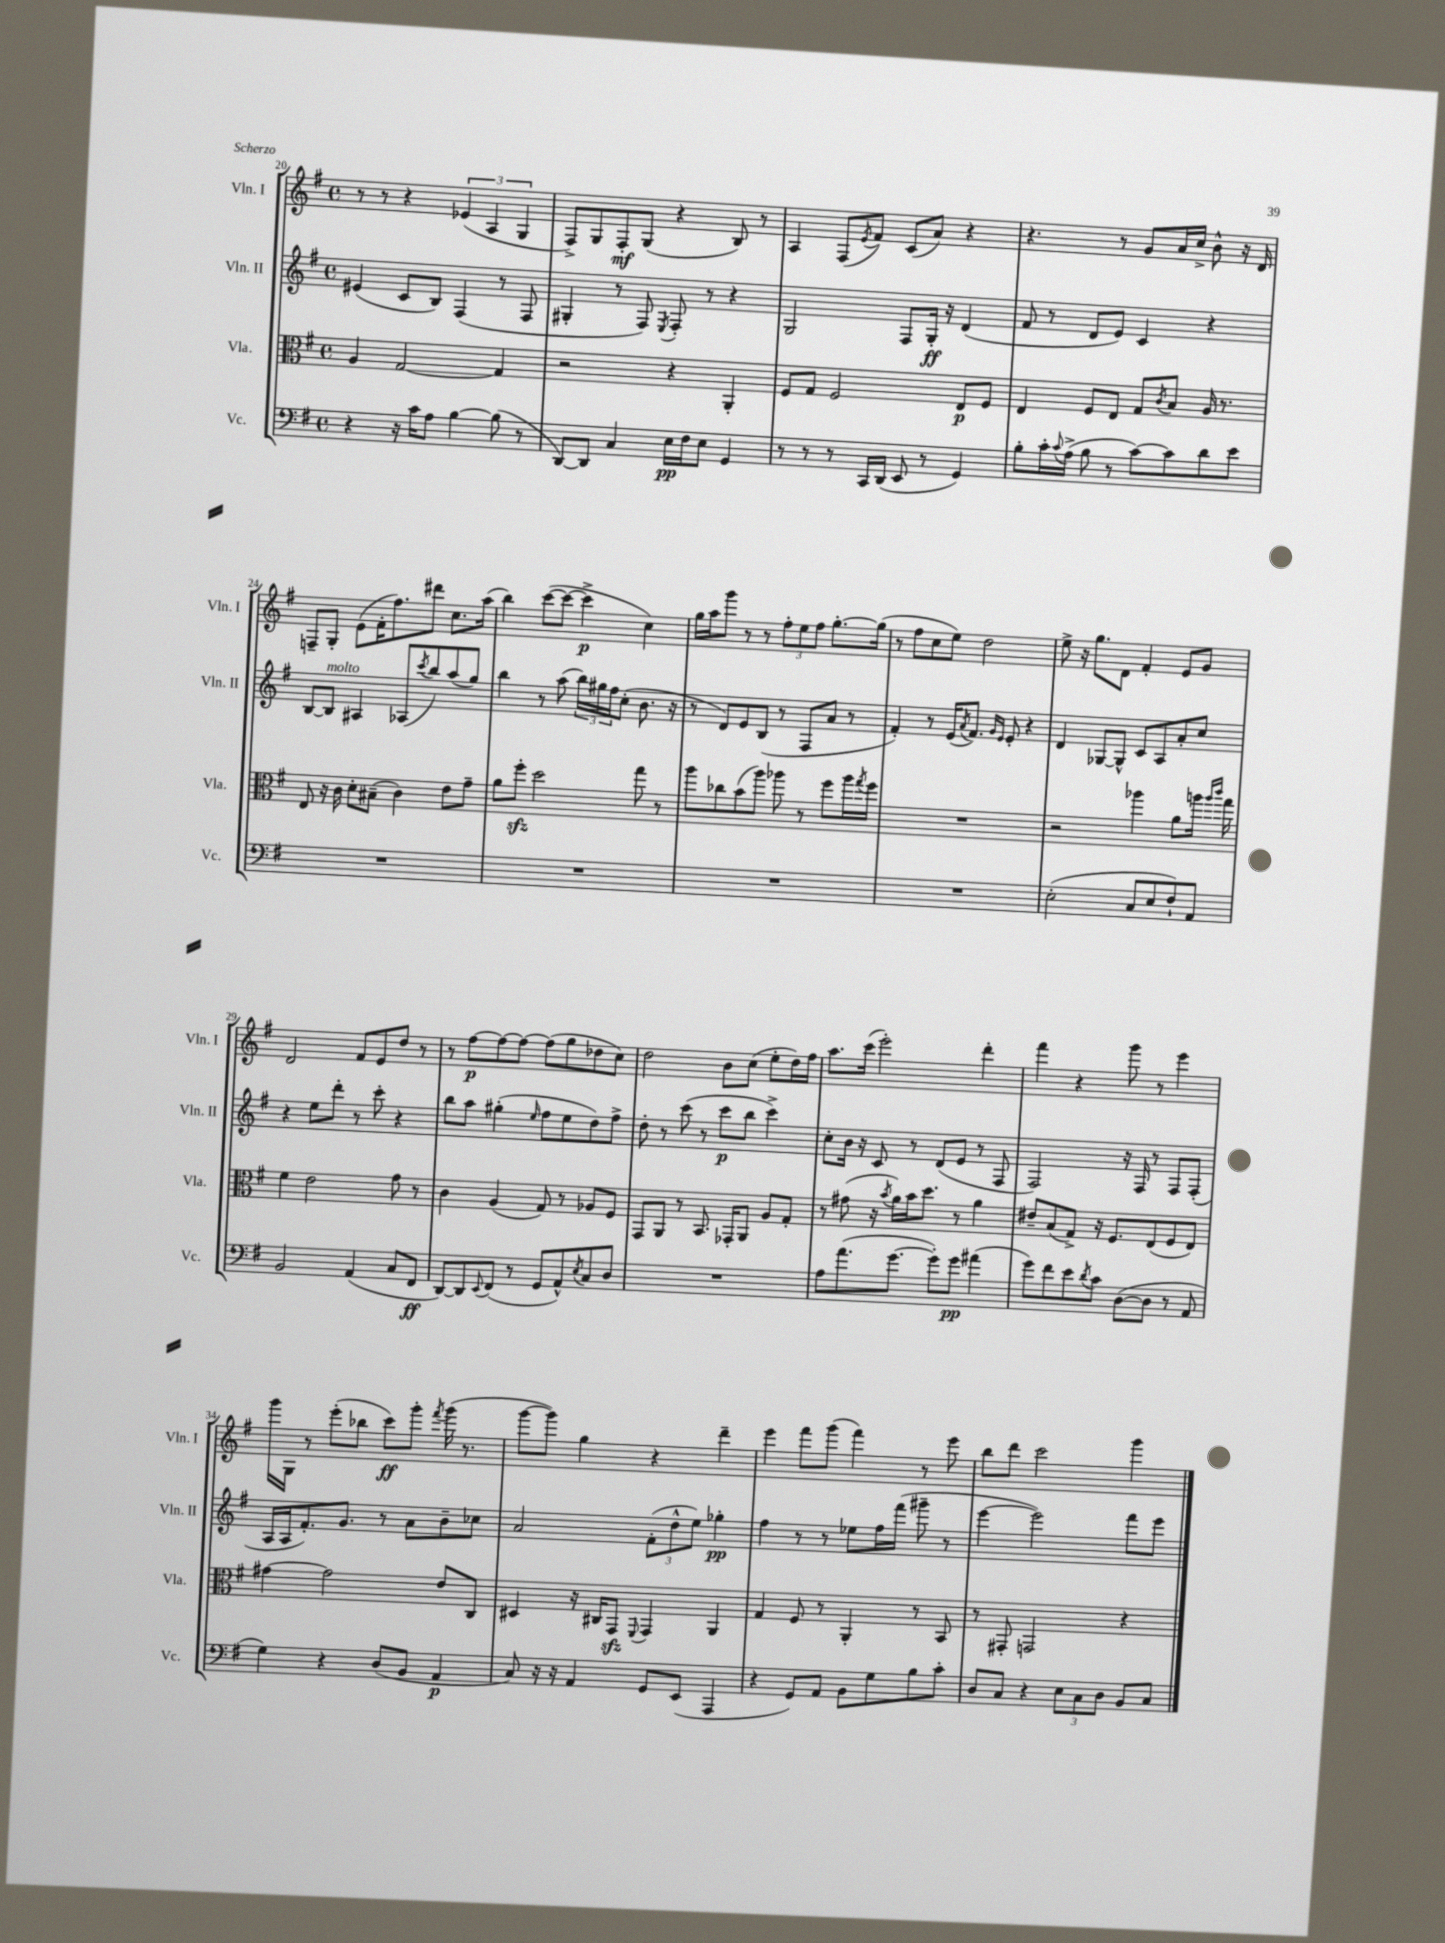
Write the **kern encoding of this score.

**kern	**dynam	**kern	**dynam	**kern	**dynam	**kern	**dynam
*part4	*part4	*part3	*part3	*part2	*part2	*part1	*part1
*staff4	*staff4	*staff3	*staff3	*staff2	*staff2	*staff1	*staff1
*I"Vc.	*	*I"Vla.	*	*I"Vln. II	*	*I"Vln. I	*
*I'Vc.	*	*I'Vla.	*	*I'Vln. II	*	*I'Vln. I	*
*clefF4	*	*clefC3	*	*clefG2	*	*clefG2	*
*k[f#]	*	*k[f#]	*	*k[f#]	*	*k[f#]	*
*M4/4	*	*M4/4	*	*M4/4	*	*M4/4	*
*met(c)	*	*met(c)	*	*met(c)	*	*met(c)	*
=20	=20	=20	=20	=20	=20	=20	=20
4r	.	4A/	.	(4e#X/	.	8r	.
.	.	.	.	.	.	8r	.
16r	.	[2G/	.	8c/L	.	4r	.
16c\KL	.	.	.	.	.	.	.
8A\J	.	.	.	8B/J)	.	.	.
[4B\	.	.	.	(4F#/	.	(6e-X/	.
.	.	.	.	.	.	6A/	.
(8B\]	.	4G/]	.	8r	.	.	.
.	.	.	.	.	.	6G/	.
8r	.	.	.	8F#/	.	.	.
=21	=21	=21	=21	=21	=21	=21	=21
[8DD/L)	.	2r	.	4G#X'/	.	8F#^/L)	.
8DD/J]	.	.	.	.	.	8G/	.
4C/	.	.	.	8r	.	8F#'/	mf
.	.	.	.	8F#/)	.	(8G/J	.
.	.	.	.	8qE/	.	.	.
16E\LL	pp	4r	.	8F#'/	.	4r	.
16F#\J	.	.	.	.	.	.	.
8E\J	.	.	.	8r	.	.	.
4GG/	.	4AA'/	.	4r	.	8B/)	.
.	.	.	.	.	.	8r	.
=22	=22	=22	=22	=22	=22	=22	=22
8r	.	8F#/L	.	2G/	.	4A/	.
8r	.	8G/J	.	.	.	.	.
8r	.	2F#/	.	.	.	(8F#/L	.
.	.	.	.	.	.	8qe/	.
16CC/LL	.	.	.	.	.	8f#/J)	.
(16DD/JJ	.	.	.	.	.	.	.
8EE/	.	.	.	8F#/L	.	(8c/L	.
8r	.	.	.	16G'/Jk	ff	8a/J)	.
.	.	.	.	16r	.	.	.
4GG/)	.	8E/L	p	(4d/	.	4r	.
.	.	8F#/J	.	.	.	.	.
=23	=23	=23	=23	=23	=23	=23	=23
8B'\L	.	4E/	.	8f#/	.	4.r	.
16c'\L	.	.	.	8r	.	.	.
8qqc/	.	.	.	.	.	.	.
(16A^\JJ	.	.	.	.	.	.	.
8B\	.	8F#/L	.	8d/L	.	.	.
8r	.	8E/J	.	8e/J)	.	8r	.
[8c\L)	.	8G/L	.	4c/	.	8g/L	.
.	.	8qc/	.	.	.	.	.
8c\]	.	8B/J	.	.	.	16a/L	.
.	.	.	.	.	.	16cc^/JJ	.
8d\	.	16A/	.	4r	.	8b^^\	.
.	.	8.r	.	.	.	.	.
8e\J	.	.	.	.	.	16r	.
.	.	.	.	.	.	16d/	.
!!LO:LB:g=z
=24	=24	=24	=24	=24	=24	=24	=24
1r	.	8E/	.	[8B/L	.	8Fn~/L	.
!	!	!	!	!LO:TX:a:i:t=molto	!	!	!
.	.	16r	.	8B/J]	.	8G'/J	.
.	.	16c\	.	.	.	.	.
.	.	8d'\L	.	4A#X/	.	(8e\L	.
.	.	(8B#X~\J	.	.	.	16f#'\K	.
.	.	.	.	.	.	8.ff#\)	.
.	.	4c\)	.	(8A-X/L	.	.	.
.	.	.	.	8qccc/	.	.	.
.	.	.	.	8bb/)	.	8ddd#X\J	.
.	.	8e\L	.	(8aa/	.	8.cc\L	.
.	.	8g~\J	.	8gg/J)	.	.	.
.	.	.	.	.	.	(16aa\Jk	.
=25	=25	=25	=25	=25	=25	=25	=25
1r	.	8a\L	.	4bb\	.	4bb\)	.
.	.	8ff#zz'\J	.	.	.	.	.
.	.	2dd\	.	8r	.	([8ccc\L	.
.	.	.	.	(8aa\	.	8ccc\J_	.
.	.	.	.	24bb\LL)	.	4ccc^\]	p
.	.	.	.	24gg#X\	.	.	.
.	.	.	.	24ff#\J	.	.	.
.	.	.	.	(8cc'\J	.	.	.
.	.	8gg\	.	8.b\	.	4cc\)	.
.	.	8r	.	.	.	.	.
.	.	.	.	16r	.	.	.
=26	=26	=26	=26	=26	=26	=26	=26
1r	.	8aa\L	.	8r	.	16gg\LL	.
.	.	.	.	.	.	16aa\J	.
.	.	8cc-X\	.	8d/L)	.	8ggg\J	.
.	.	(8b\	.	8e/	.	8r	.
.	.	8aa\J)	.	(8B/J	.	8r	.
.	.	8aa-X\	.	8r	.	12ff#'\L	.
.	.	.	.	.	.	12ee\	.
.	.	8r	.	8F#/L	.	.	.
.	.	.	.	.	.	12ff#\J	.
.	.	8ff#\L	.	8a/J	.	[8.gg'\L	.
.	.	16aa-\L	.	8r	.	.	.
.	.	8qgg/	.	.	.	.	.
.	.	16ff#\JJ	.	.	.	(16gg\Jk]	.
=27	=27	=27	=27	=27	=27	=27	=27
1r	.	1r	.	4f#'/)	.	8r	.
.	.	.	.	.	.	8ff#\L	.
.	.	.	.	8r	.	8cc\	.
.	.	.	.	(16e/KL	.	8ee\J)	.
.	.	.	.	8qa/	.	.	.
.	.	.	.	8.f#/J)	.	.	.
.	.	.	.	.	.	2dd\	.
.	.	.	.	16qqg/LL	.	.	.
.	.	.	.	16qqe/JJ	.	.	.
.	.	.	.	8e'/	.	.	.
.	.	.	.	4r	.	.	.
=28	=28	=28	=28	=28	=28	=28	=28
(2E'\	.	2r	.	4d/	.	8ee^\	.
.	.	.	.	.	.	16r	.
.	.	.	.	.	.	8.gg\L	.
.	.	.	.	[8G-X/L	.	.	.
.	.	.	.	8G-^^/J]	.	8d\J	.
8C/L	.	4aa-X\	.	8c/L	.	4f#'/	.
8E/	.	.	.	8A/	.	.	.
8F#`/)	.	8a\L	.	8a'/	.	8e/L	.
8AA/J	.	16aan\Jk	.	8cc/J	.	8g/J	.
.	.	16qqaa/LL	.	.	.	.	.
.	.	16qqccc/JJ	.	.	.	.	.
.	.	16gg\	.	.	.	.	.
!!LO:LB:g=z
=29	=29	=29	=29	=29	=29	=29	=29
2BB/	.	4f#\	.	4r	.	2d/	.
.	.	2e\	.	8ee\L	.	.	.
.	.	.	.	8ddd'\J	.	.	.
(4AA/	.	.	.	8r	.	8f#/L	.
.	.	.	.	8ccc'\	.	8e/	.
8C/L	.	8g\	.	4r	.	8dd/J	.
8FF#/J	ff	8r	.	.	.	8r	.
=30	=30	=30	=30	=30	=30	=30	=30
[8DD/L)	.	4c\	.	8bb\L	.	8r	.
8DD/]	.	.	.	8aa\J	.	[8ff#\L	p
8qqEE/	.	.	.	.	.	.	.
(8FF#/J	.	(4A/	.	(4gg#X'\	.	8ff#\_	.
8r	.	.	.	.	.	8ff#\J_	.
.	.	.	.	16qqee/	.	.	.
8GG/L	.	8G/)	.	8ff#\L	.	(8ff#\L]	.
8AA^^/)	.	8r	.	8ee\	.	8gg\	.
8qE/	.	.	.	.	.	.	.
8C/	.	8A-X/L	.	8dd\)	.	8dd-X\	.
8D/J	.	8F#/J	.	8ff#^\J	.	8cc\J)	.
=31	=31	=31	=31	=31	=31	=31	=31
1r	.	8GG/L	.	8dd'\	.	2dd\	.
.	.	8AA/J	.	8r	.	.	.
.	.	8r	.	(8ccc\	.	.	.
.	.	8.BB/	.	8r	.	.	.
.	.	.	.	8ccc\L	p	8b\L	.
.	.	16GG-X'/KL	.	.	.	.	.
.	.	8AA/J	.	8bb\J	.	(8cc\J	.
.	.	8A/L	.	4ccc^\)	.	8ee'\L	.
.	.	8G'/J	.	.	.	16dd\L)	.
.	.	.	.	.	.	16ff#\JJ	.
=32	=32	=32	=32	=32	=32	=32	=32
8A\L	.	8r	.	8cc'\L	.	8.aa\L	.
(8.a\	.	(8g#X\	.	16b\Jk	.	.	.
.	.	.	.	16r	.	(16ccc\Jk	.
.	.	16r	.	8c/	.	2eee'\)	.
.	.	8qb/	.	.	.	.	.
[8.g\J	.	16a\LL)	.	.	.	.	.
.	.	16b\J	.	8r	.	.	.
.	.	8.dd\J	.	.	.	.	.
8g'\L])	.	.	.	(8d/L	.	.	.
8g\J	pp	8r	.	8e/J	.	.	.
(4a#X\	.	4a\	.	8r	.	4ddd'\	.
.	.	.	.	8F#/	.	.	.
=33	=33	=33	=33	=33	=33	=33	=33
8g\L)	.	8e#X~/L	.	2F#/)	.	4fff#\	.
8f#\	.	(8B/	.	.	.	.	.
8e\	.	8G^/J)	.	.	.	4r	.
8qd/	.	.	.	.	.	.	.
8c\J	.	16r	.	.	.	.	.
.	.	8.F#/L	.	.	.	.	.
([8D\L	.	.	.	16r	.	8ggg\	.
.	.	.	.	16F#/	.	.	.
8D\J]	.	(8E/	.	8r	.	8r	.
8r	.	8F#/	.	8F#/L	.	4eee\	.
8AA/	.	8E/J)	.	(8F#'/J	.	.	.
!!LO:LB:g=z
=34	=34	=34	=34	=34	=34	=34	=34
4G\)	.	[4g#X\	.	16A/LL	.	16ggg\LL	.
.	.	.	.	16A/J	.	16G\JJ	.
.	.	.	.	8.f#'/)	.	8r	.
4r	.	2g#\]	.	.	.	(8eee'\L	.
.	.	.	.	8.g/J	.	.	.
.	.	.	.	.	.	8bb-X\J	.
(8D/L	.	.	.	8r	.	8ccc\L)	ff
8BB/J	.	.	.	8a\L	.	8ggg'\J	.
.	.	.	.	.	.	8qfff#/	.
4AA/	p	8e/L	.	8b~\	.	(16ggg\	.
.	.	.	.	.	.	8.r	.
.	.	8C/J	.	8cc-X\J	.	.	.
=35	=35	=35	=35	=35	=35	=35	=35
8C/)	.	4D#X/	.	2a/	.	[8ggg\L	.
16r	.	.	.	.	.	8ggg\J])	.
16r	.	.	.	.	.	.	.
4AA/	.	16r	.	.	.	4gg\	.
.	.	16C#X/KL	.	.	.	.	.
.	.	8GGzz/J	.	.	.	.	.
.	.	8qqFF#/	.	.	.	.	.
8GG/L	.	4GG/	.	(12f#'\L	.	4r	.
.	.	.	.	12dd^^\	.	.	.
(8EE/J	.	.	.	.	.	.	.
.	.	.	.	12ee\J)	.	.	.
4AAA/	.	4AA/	.	4gg-X'\	pp	4ddd~\	.
=36	=36	=36	=36	=36	=36	=36	=36
4r	.	4G/	.	4ff#\	.	4eee\	.
8GG/L)	.	8F#/	.	8r	.	8fff#\L	.
8AA/J	.	8r	.	8r	.	(8ggg\J	.
8BB\L	.	4AA'/	.	8ee-X\L	.	4fff#\)	.
8G\	.	.	.	16ff#\L	.	.	.
.	.	.	.	(16fff#\JJ	.	.	.
8B\	.	8r	.	8ggg#X~\	.	8r	.
8c'\J	.	8BB/	.	8r	.	8eee\	.
=37	=37	=37	=37	=37	=37	=37	=37
8D/L	.	8r	.	[4eee\	.	8bb\L	.
8C/J	.	8GG#X'/	.	.	.	8ddd\J	.
4r	.	2GGn/	.	2eee\])	.	2ccc\	.
12E\L	.	.	.	.	.	.	.
12C\	.	.	.	.	.	.	.
12D\J	.	.	.	.	.	.	.
8BB/L	.	4r	.	8fff#\L	.	4ggg\	.
8C/J	.	.	.	8eee\J	.	.	.
==	==	==	==	==	==	==	==
*-	*-	*-	*-	*-	*-	*-	*-
